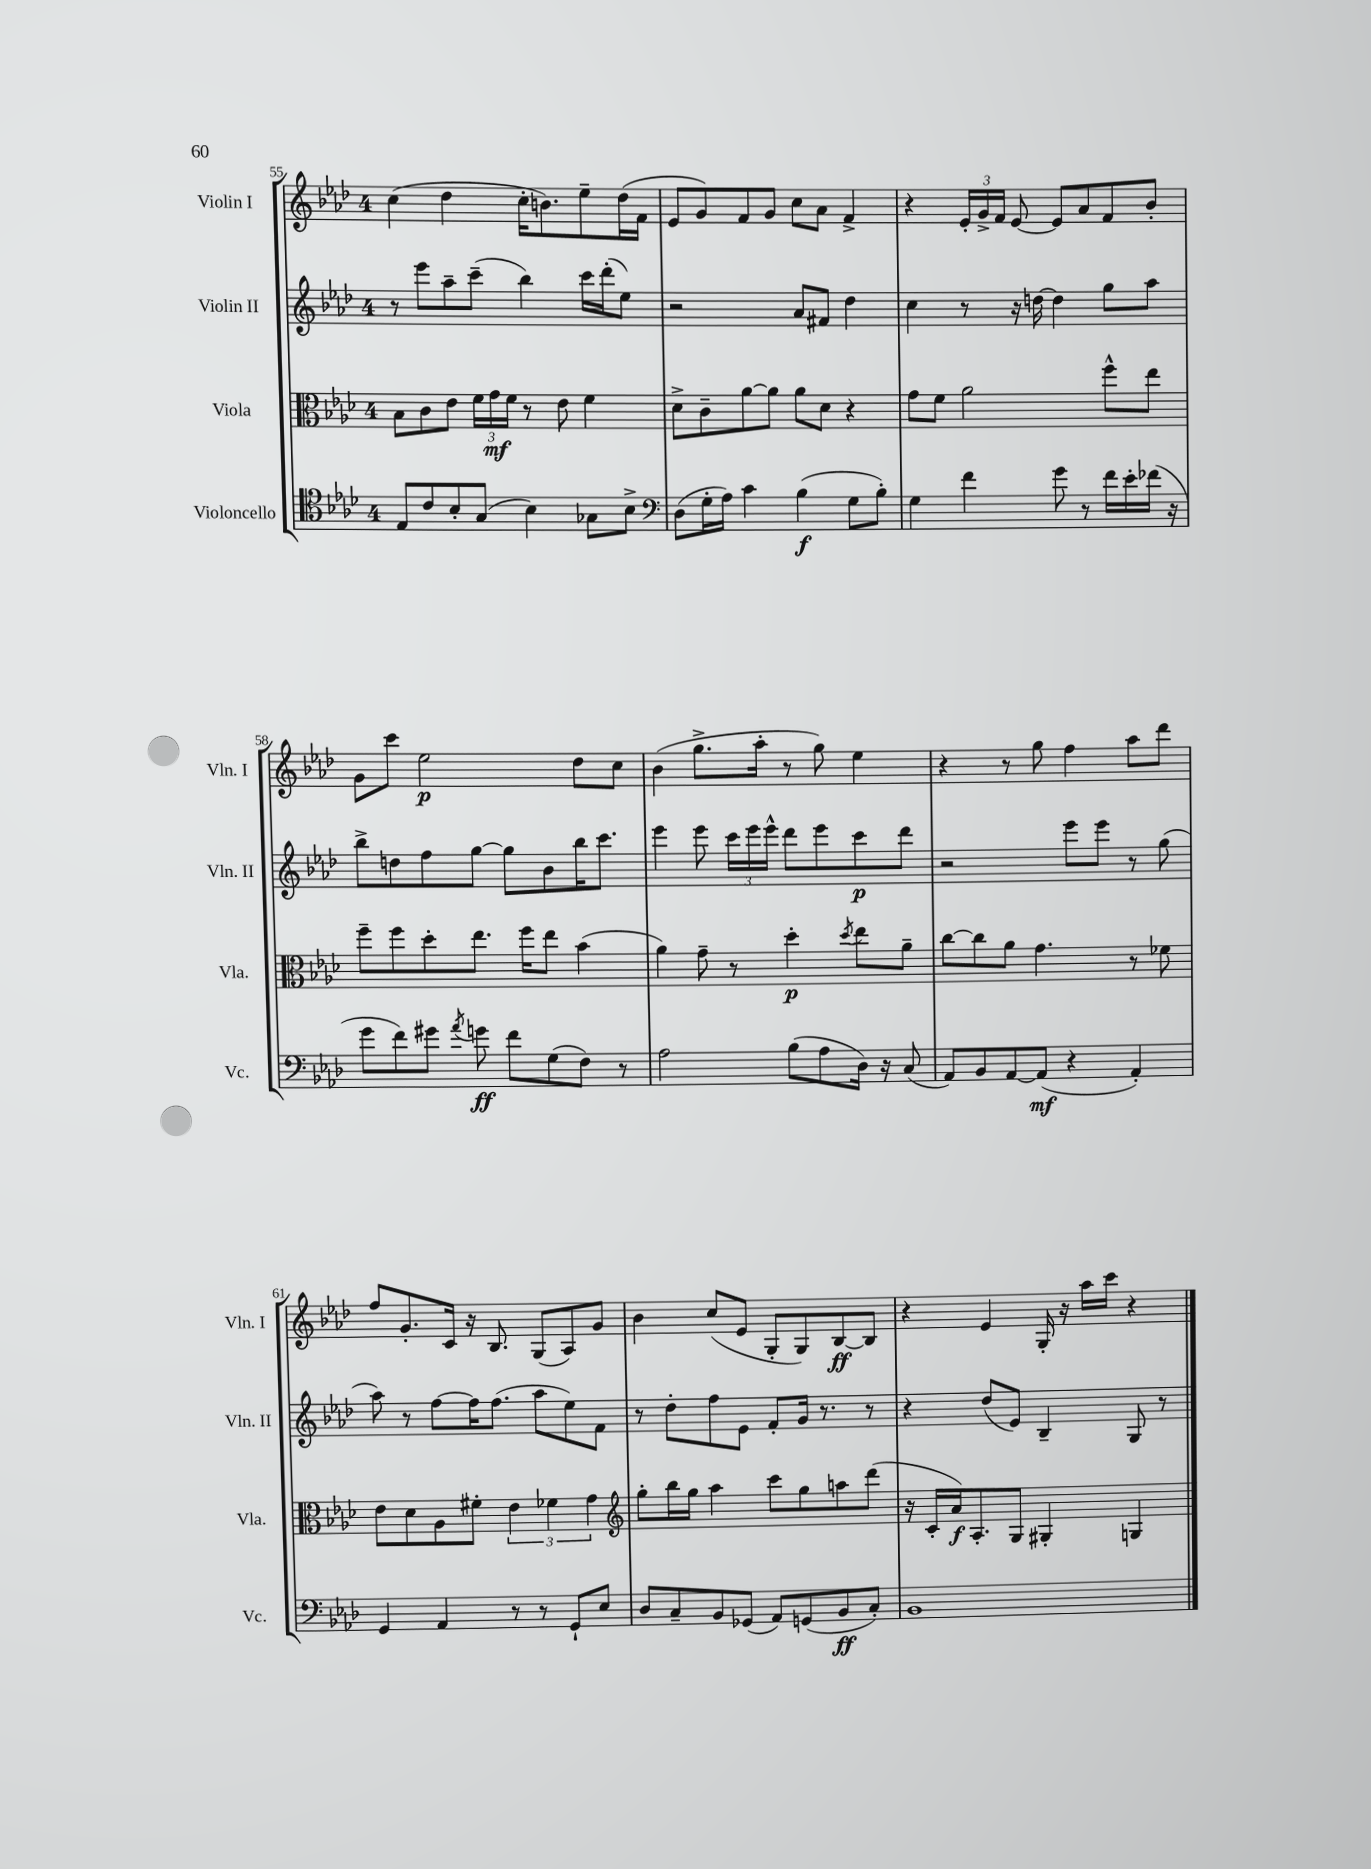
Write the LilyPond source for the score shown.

<<
\new StaffGroup <<
\new Staff = "s0" \with { instrumentName = "Violin I" shortInstrumentName = "Vln. I" } {
    \clef treble \key aes \major \once \override Staff.TimeSignature.style = #'single-digit \time 4/4
    \autoBeamOff c''4( des''4 c''16[-. b'8.) ees''8-- des''16( f'16] |
    ees'8[ g'8) f'8 g'8] c''8[ aes'8] f'4-> |
    r4 \tuplet 3/2 { ees'16[-. g'16-> f'16] } ees'8~ ees'8[ aes'8 f'8 bes'8]-. |
    g'8[ c'''8] ees''2\p des''8[ c''8] |
    bes'4( g''8.[-> aes''16]-. r8 g''8) ees''4 |
    r4 r8 g''8 f''4 aes''8[ des'''8] |
    f''8[ g'8.-. c'16] r16 bes8. g8[( aes8) g'8] |
    bes'4 c''8[( ees'8] g8[-. g8) bes8~\ff bes8] |
    r4 ees'4 g16-. r16 aes''16[ c'''16] r4 \bar "|." |
}
\new Staff = "s1" \with { instrumentName = "Violin II" shortInstrumentName = "Vln. II" } {
    \clef treble \key aes \major \once \override Staff.TimeSignature.style = #'single-digit \time 4/4
    \autoBeamOff r8 ees'''8[ aes''8-- c'''8]--( bes''4) c'''16[ des'''16-.( ees''8]) |
    r2 aes'8[ fis'8] des''4 |
    c''4 r8 r16 d''16~ d''4 g''8[ aes''8] |
    bes''8[-> d''8 f''8 g''8]~ g''8[ bes'8 bes''16 c'''8.] |
    ees'''4 ees'''8 \tuplet 3/2 { c'''16[ ees'''16 ees'''16]-^ } des'''8[ ees'''8 c'''8\p des'''8] |
    r2 ees'''8[ ees'''8] r8 g''8( |
    aes''8) r8 f''8[~ f''16 f''8.]( aes''8[ ees''8) f'8] |
    r8 des''8[-. f''8 ees'8] f'8[-. g'16] r8. r8 |
    r4 des''8[( ees'8]) bes4-- g8 r8 \bar "|." |
}
\new Staff = "s2" \with { instrumentName = "Viola" shortInstrumentName = "Vla." } {
    \clef alto \key aes \major \once \override Staff.TimeSignature.style = #'single-digit \time 4/4
    \autoBeamOff bes8[ c'8 ees'8] \tuplet 3/2 { f'16[ g'16\mf f'16] } r8 ees'8 f'4 |
    des'8[-> c'8-- aes'8~ aes'8] aes'8[ des'8] r4 |
    g'8[ f'8] aes'2 f''8[-^ ees''8] |
    f''8[-- f''8 des''8-. ees''8.] f''16[ ees''8] bes'4( |
    aes'4) g'8-- r8 des''4-.\p \acciaccatura { des''8 } ees''8[ aes'8]-- |
    c''8[~ c''8 aes'8] g'4. r8 fes'8 |
    ees'8[ des'8 aes8 fis'8]-. \tuplet 3/2 { ees'4 fes'4 g'4 } |
    \clef treble g''8[-. bes''16 g''16] aes''4 c'''8[ g''8 a''8 des'''8]( |
    r16 c'16[-. aes'16\f) aes8.-. g8] gis4-. g4 \bar "|." |
}
\new Staff = "s3" \with { instrumentName = "Violoncello" shortInstrumentName = "Vc." } {
    \clef tenor \key aes \major \once \override Staff.TimeSignature.style = #'single-digit \time 4/4
    \autoBeamOff ees8[ c'8 bes8-. g8]( bes4) ges8[ bes8]-> |
    \clef bass des8[( g16-. aes16]) c'4 bes4\f( g8[ bes8]-.) |
    g4 f'4 g'8 r8 f'16[ ees'16-. fes'16]( r16 |
    g'8[ f'8) gis'8] \acciaccatura { aes'8 } g'8\ff f'8[ g8( f8]) r8 |
    aes2 bes8[( aes8 des16]) r16 c8( |
    aes,8[) bes,8 aes,8~ aes,8]\mf( r4 aes,4-.) |
    g,4 aes,4 r8 r8 g,8[-! ees8] |
    des8[ c8-- bes,8 ges,8]( aes,8[) g,8( bes,8\ff c8]-.) |
    bes,1 \bar "|." |
}
>>
>>
\layout { \context { \Score currentBarNumber = #55 } }
